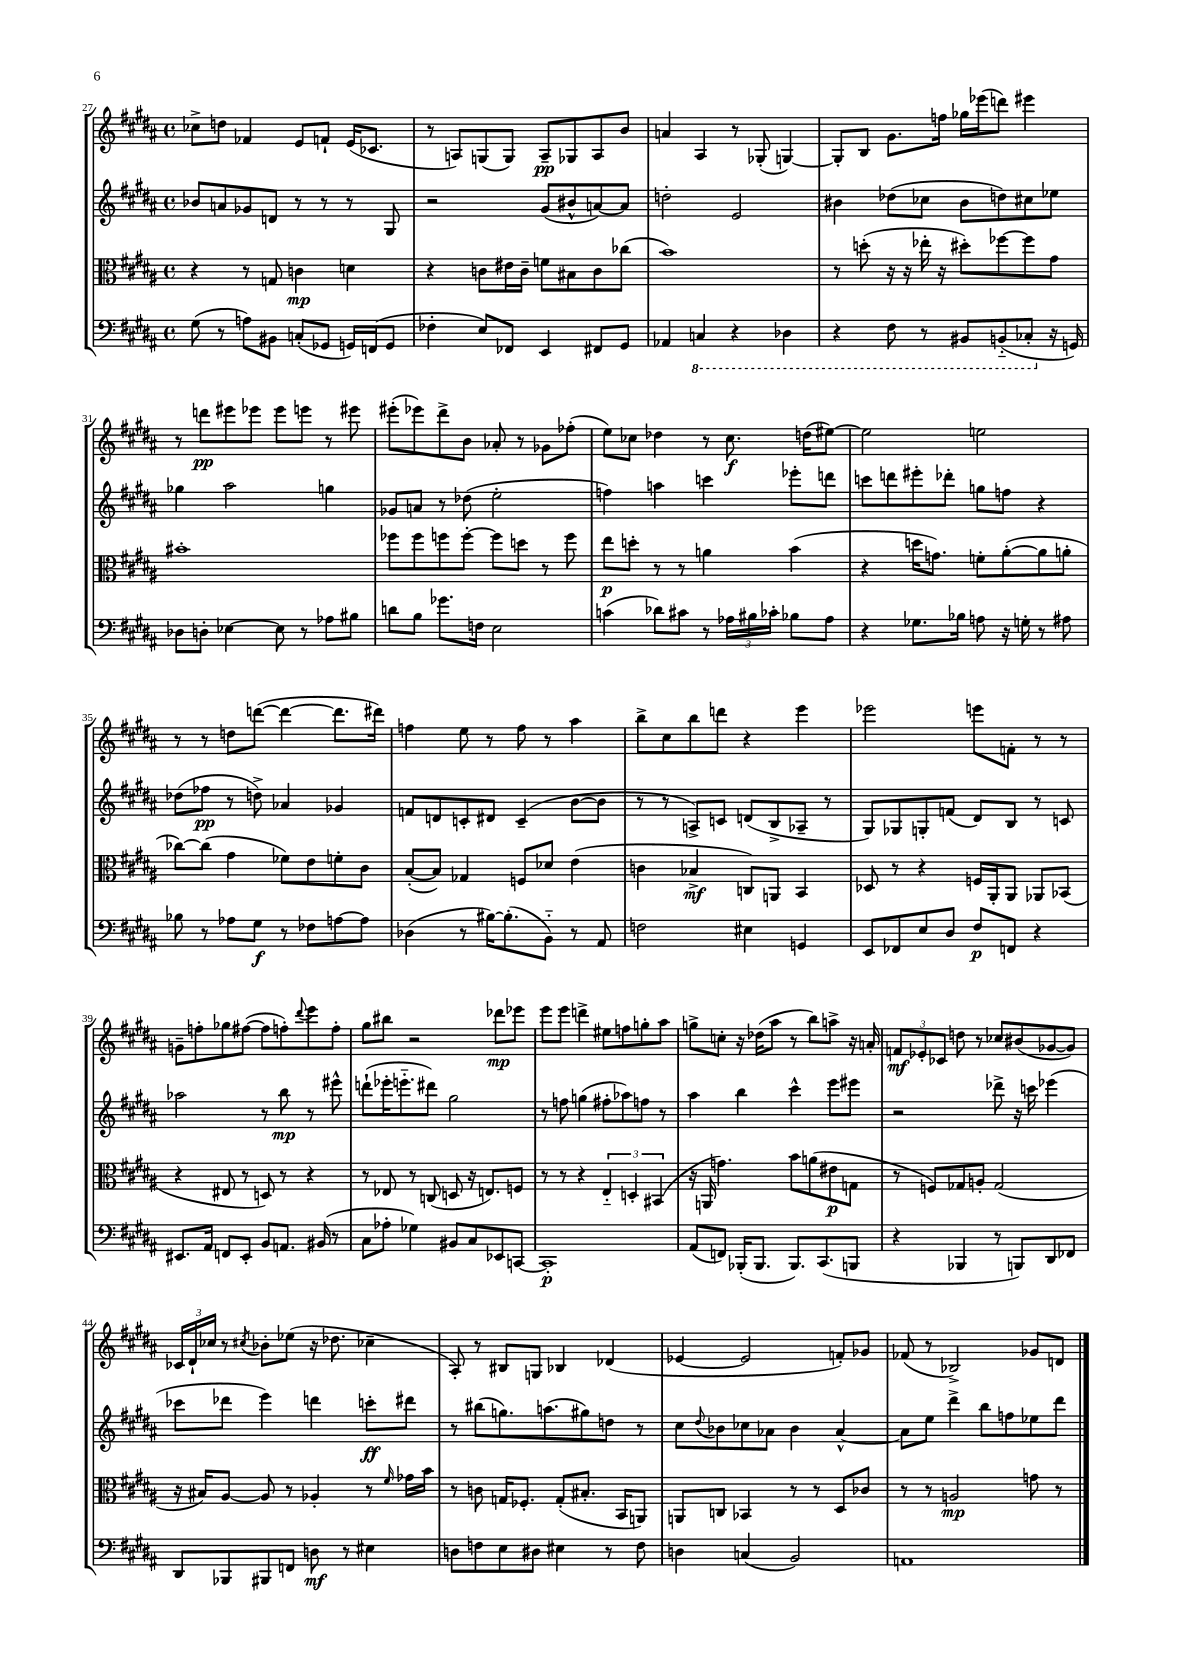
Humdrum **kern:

**kern	**dynam	**kern	**dynam	**kern	**dynam	**kern	**dynam
*part4	*part4	*part3	*part3	*part2	*part2	*part1	*part1
*staff4	*staff4	*staff3	*staff3	*staff2	*staff2	*staff1	*staff1
*clefF4	*	*clefC3	*	*clefG2	*	*clefG2	*
*k[f#c#g#d#a#]	*	*k[f#c#g#d#a#]	*	*k[f#c#g#d#a#]	*	*k[f#c#g#d#a#]	*
*M4/4	*	*M4/4	*	*M4/4	*	*M4/4	*
*met(c)	*	*met(c)	*	*met(c)	*	*met(c)	*
=27	=27	=27	=27	=27	=27	=27	=27
(8G#\	.	4r	.	8b-X/L	.	8cc-X^\L	.
8r	.	.	.	8an/	.	8ddn\J	.
8An\L)	.	8r	.	8g-X/	.	4f-X/	.
8BB#X\J	.	8Gn/	.	8dn/J	.	.	.
(8Cn'/L	.	4cn\	mp	8r	.	8e/L	.
8GG-X/J	.	.	.	8r	.	8fn`/J	.
16GGn/LL)	.	4dn\	.	8r	.	(16e/KL	.
(16FFn/J	.	.	.	.	.	8.c-X/J	.
8GG/J	.	.	.	8G#/	.	.	.
=28	=28	=28	=28	=28	=28	=28	=28
4F-X'\	.	4r	.	2r	.	8r	.
.	.	.	.	.	.	8An/L)	.
8E/L)	.	8cn\L	.	.	.	(8Gn/	.
8FF-X/J	.	16e#X\L	.	.	.	8G/J)	.
.	.	16c~\JJ	.	.	.	.	.
4EE/	.	8fn\L	.	(8g#/L	.	8A~/L	pp
.	.	8B#X\	.	8b#X^^/	.	8G-X/	.
8FF#X/L	.	8c\	.	[8an/)	.	8A/	.
8GG#/J	.	(8cc-X\J	.	8a/J]	.	8b/J	.
=29	=29	=29	=29	=29	=29	=29	=29
4AA-X/	.	1b)	.	2ddn'\	.	4an/	.
*8ba	*	*	*	*	*	*	*
4CCn/	.	.	.	.	.	4A#/	.
4r	.	.	.	2e/	.	8r	.
.	.	.	.	.	.	(8G-X'/	.
4DD-X\	.	.	.	.	.	[4Gn/)	.
=30	=30	=30	=30	=30	=30	=30	=30
4r	.	8r	.	4b#X\	.	8G'/L]	.
.	.	(8ddn'\	.	.	.	8B/J	.
8FF#\	.	16r	.	(8dd-X\L	.	8.g#\L	.
.	.	16r	.	.	.	.	.
8r	.	16ee-X'\	.	8cc-X\J	.	.	.
.	.	16r	.	.	.	16ffn\Jk	.
8BBB#X/L	.	8dd#X'\L)	.	8b#\L	.	16gg-X\LL	.
.	.	.	.	.	.	(16eee-X\J	.
(8BBBn/	.	[8ff-X\	.	8ddn\)	.	8dddn\J)	.
8CC-X'/J	.	8ff-\]	.	8cc#X\	.	4eee#X\	.
*X8ba	*	*	*	*	*	*	*
16r	.	8g#\J	.	8ee-X\J	.	.	.
16GGn/)	.	.	.	.	.	.	.
!!LO:LB:g=z
=31	=31	=31	=31	=31	=31	=31	=31
8D-X\L	.	1b#X'	.	4gg-X\	.	8r	.
8Dn'\J	.	.	.	.	.	8dddn\L	pp
[4E-X\	.	.	.	2aa#\	.	8eee#X\	.
.	.	.	.	.	.	8eee-X\J	.
8E-\]	.	.	.	.	.	8eee-\L	.
8r	.	.	.	.	.	8eeen\J	.
8A-X\L	.	.	.	4ggn\	.	8r	.
8B#X\J	.	.	.	.	.	8eee#X\	.
=32	=32	=32	=32	=32	=32	=32	=32
8dn\L	.	8ff-X\L	.	8g-X/L	.	(8eee#X'\L	.
8B\J	.	8ff-\	.	8an/J	.	8eee-X\)	.
8.g-X\L	.	8ffn\	.	8r	.	8ddd#^\	.
.	.	[8ff'\J	.	(8dd-X\	.	8b\J	.
16Fn\Jk	.	.	.	.	.	.	.
2E\	.	8ff\L]	.	2ee'\	.	8a-X'/	.
.	.	8ddn\J	.	.	.	8r	.
.	.	8r	.	.	.	8g-X\L	.
.	.	8ff\	.	.	.	(8ff-X'\J	.
=33	=33	=33	=33	=33	=33	=33	=33
(4cn\	.	8ee\L	p	4ffn\)	.	8ee\L)	.
.	.	8ddn'\J	.	.	.	8cc-X\J	.
8d-X\L)	.	8r	.	4aan\	.	4dd-X\	.
8c#X\J	.	8r	.	.	.	.	.
8r	.	4an\	.	4cccn\	.	8r	.
24A-X\LL	.	.	.	.	.	8.cc-\	f
24B#X\	.	.	.	.	.	.	.
24c-X'\JJ	.	.	.	.	.	.	.
8B-X\L	.	(4b\	.	8eee-X'\L	.	.	.
.	.	.	.	.	.	(16ddn\KL	.
8A-\J	.	.	.	8dddn\J	.	[8ee#X\J)	.
=34	=34	=34	=34	=34	=34	=34	=34
4r	.	4r	.	8cccn\L	.	2ee#\]	.
.	.	.	.	8dddn\	.	.	.
8.G-X\L	.	16ddn\KL	.	8eee#X'\	.	.	.
.	.	8.gn\J)	.	.	.	.	.
.	.	.	.	8ddd-X'\J	.	.	.
16B-X\Jk	.	.	.	.	.	.	.
8An\	.	8fn'\L	.	8ggn\L	.	2een\	.
16r	.	([8a#'\	.	8ffn\J	.	.	.
16Gn'\	.	.	.	.	.	.	.
8r	.	8a#\]	.	4r	.	.	.
8A#X\	.	8an'\J	.	.	.	.	.
!!LO:LB:g=z
=35	=35	=35	=35	=35	=35	=35	=35
8B-X\	.	[8cc-X\L)	.	(8dd-X\L	.	8r	.
8r	.	(8cc-\J]	.	8ff-X\J	pp	8r	.
8A-X\L	.	4g#\	.	8r	.	8ddn\L	.
8G#\J	f	.	.	8ddn^\)	.	([8dddn\J	.
8r	.	8f-X\L)	.	4a-X/	.	4ddd\_	.
8F-X\L	.	8e\	.	.	.	.	.
[8An\	.	8fn'\	.	4g-X/	.	8.ddd\L]	.
8A\J]	.	8c#\J	.	.	.	.	.
.	.	.	.	.	.	16ddd#X\Jk)	.
=36	=36	=36	=36	=36	=36	=36	=36
(4D-X\	.	([8B'/L	.	8fn/L	.	4ffn\	.
.	.	8B/J])	.	8dn/	.	.	.
8r	.	4G-X/	.	8cn'/	.	8ee\	.
[16B#X\KL)	.	.	.	8d#X/J	.	8r	.
(8.B#'\]	.	.	.	.	.	.	.
.	.	8Fn/L	.	(4c~/	.	8ff\	.
8BB\J)	.	8d-X/J	.	.	.	8r	.
8r	.	(4e\	.	[8b\L	.	4aa#\	.
8AA#/	.	.	.	8b\J]	.	.	.
=37	=37	=37	=37	=37	=37	=37	=37
2Fn\	.	4cn\	.	8r	.	8bb^\L	.
.	.	.	.	8r	.	8cc#\	.
.	.	4B-X^/	mf	8An^/L)	.	8bb\	.
.	.	.	.	8cn/J	.	8dddn\J	.
4E#X\	.	8Cn/L)	.	(8dn/L	.	4r	.
.	.	8AAn/J	.	8B^/	.	.	.
4GGn/	.	4BB/	.	8A-X~/J	.	4eee\	.
.	.	.	.	8r	.	.	.
=38	=38	=38	=38	=38	=38	=38	=38
8EE/L	.	8D-X/	.	8G#/L)	.	2eee-X\	.
8FF-X/	.	8r	.	8G-X/	.	.	.
8E/	.	4r	.	8Gn'/	.	.	.
8D#/J	.	.	.	(8fn/J	.	.	.
8F#/L	p	16Fn/LL	.	8d#/L)	.	8eeen\L	.
.	.	16AA#'/J	.	.	.	.	.
8FFn/J	.	8AA#/J	.	8B/J	.	8fn'\J	.
4r	.	8AA-X/L	.	8r	.	8r	.
.	.	(8BB-X/J	.	8cn/	.	8r	.
!!LO:LB:g=z
=39	=39	=39	=39	=39	=39	=39	=39
8.EE#X/L	.	4r	.	2aa-X\	.	8gn~\L	.
.	.	.	.	.	.	8ffn'\	.
16AA#/Jk	.	.	.	.	.	.	.
8FFn/L	.	8E#X/	.	.	.	8gg-X\	.
8EE#'/J	.	8r	.	.	.	([8ff#X\J	.
8BB/L	.	8Dn/)	.	8r	.	8ff#\L]	.
8.AAn/J	.	8r	.	8bb\	mp	8ffn'\)	.
.	.	.	.	.	.	8qqddd#/	.
.	.	4r	.	8r	.	8eee\	.
(16BB#X/	.	.	.	.	.	.	.
8r	.	.	.	8eee#X^^\	.	8ff'\J	.
=40	=40	=40	=40	=40	=40	=40	=40
8C#\L	.	8r	.	(8dddn`\L	.	8gg#\L	.
8A-X'\J	.	8E-X/	.	16eee-X'\K	.	8bb#X\J	.
.	.	.	.	8.eeen\	.	.	.
4G-X\)	.	8r	.	.	.	2r	.
.	.	(8Cn/	.	8ddd#X\J)	.	.	.
8BB#X/L	.	8Dn/	.	2gg#\	.	.	.
8C#/	.	16r	.	.	.	.	.
.	.	8.En/L)	.	.	.	.	.
8EE-X/	.	.	.	.	.	8ddd-X\L	mp
[8CCn/J	.	8Fn/J	.	.	.	8eee-X\J	.
=41	=41	=41	=41	=41	=41	=41	=41
1CC']	p	8r	.	8r	.	8eee\L	.
.	.	8r	.	8ffn\	.	8eee\J	.
.	.	4r	.	(4ggn\	.	4dddn^\	.
.	.	6E/	.	8ff#X'\L	.	8ee#X\L	.
.	.	.	.	8aa-X\)	.	8ffn\	.
.	.	6Dn'/	.	.	.	.	.
.	.	.	.	8ffn\J	.	8ggn'\	.
.	.	(6BB#X/	.	.	.	.	.
.	.	.	.	8r	.	8aa#\J	.
=42	=42	=42	=42	=42	=42	=42	=42
(8AA#/L	.	16r	.	4aa#\	.	8ggn^\L	.
.	.	16AAn/	.	.	.	.	.
8FFn/J)	.	4.gn\)	.	.	.	8ccn'\J	.
(16BBB-X'/KL	.	.	.	4bb\	.	16r	.
8.BBB-/J	.	.	.	.	.	(16dd-X\KL	.
.	.	.	.	.	.	8aa#\J	.
8.BBB-/L)	.	8b\L	.	4ccc#^^\	.	8r	.
.	.	(8an\	.	.	.	8bb\L)	.
(8.CC#/	.	.	.	.	.	.	.
.	.	8e#X\	p	8eee\L	.	8aan^\J	.
8BBBn/J	.	8Gn\J	.	8eee#X\J	.	16r	.
.	.	.	.	.	.	16an'/	.
=43	=43	=43	=43	=43	=43	=43	=43
4r	.	8r	.	2r	.	12fn/L	mf
.	.	.	.	.	.	12e-X'/	.
.	.	8Fn/L)	.	.	.	.	.
.	.	.	.	.	.	12c-X/J	.
4BBB-X/	.	8G-X/	.	.	.	8ddn\	.
.	.	8An'/J	.	.	.	8r	.
8r	.	(2G-/	.	8ddd-X^\	.	8cc-X/L	.
8BBBn/L)	.	.	.	16r	.	(8b#X/	.
.	.	.	.	16cccn\	.	.	.
8DD#/	.	.	.	(4eee-X\	.	[8g-X/	.
8FF-X/J	.	.	.	.	.	8g-/J])	.
!!LO:LB:g=z
=44	=44	=44	=44	=44	=44	=44	=44
8DD#/L	.	16r	.	8ccc-X\L	.	24c-X/LL	.
.	.	.	.	.	.	24d#`/	.
.	.	16B#X/KL)	.	.	.	.	.
.	.	.	.	.	.	24cc-X/JJ	.
8BBB-X/	.	[8A#/J	.	8ddd-X\J	.	8r	.
.	.	.	.	.	.	8qcc#X/	.
8BBB#X/	.	8A#/]	.	4eee\)	.	8b-X'\L	.
8FFn/J	.	8r	.	.	.	(8ee-X\J	.
8Dn\	mf	4A-X'/	.	4dddn\	.	16r	.
.	.	.	.	.	.	8.dd-X\	.
8r	.	.	.	.	.	.	.
4E#X\	.	8r	.	8cccn'\L	ff	4cc-X~\	.
.	.	16qqf#/	.	.	.	.	.
.	.	16g-X\LL	.	8ddd#X\J	.	.	.
.	.	16b\JJ	.	.	.	.	.
=45	=45	=45	=45	=45	=45	=45	=45
8Dn\L	.	8r	.	8r	.	8A#'/)	.
8Fn\	.	8cn\	.	(8bb#X\L	.	8r	.
8E\	.	16Gn/KL	.	8.ggn\)	.	8B#X/L	.
.	.	8.F-X'/J	.	.	.	.	.
8D#X\J	.	.	.	.	.	8Gn/J	.
.	.	.	.	(8.aan\	.	.	.
4E#X\	.	(8G'/L	.	.	.	4B-X/	.
.	.	8.B#X'/J	.	8gg#X\)	.	.	.
8r	.	.	.	8ddn\J	.	(4d-X/	.
.	.	16BB/KL	.	.	.	.	.
8F\	.	8AAn/J)	.	8r	.	.	.
=46	=46	=46	=46	=46	=46	=46	=46
4Dn\	.	8AAn/L	.	8cc#\L	.	[4e-X/	.
.	.	.	.	8qqdd#/	.	.	.
.	.	8Cn/J	.	8b-X\	.	.	.
(4Cn/	.	4BB-X/	.	8cc-X\	.	2e-/]	.
.	.	.	.	8a-X\J	.	.	.
2BB/)	.	8r	.	4b-\	.	.	.
.	.	8r	.	.	.	.	.
.	.	8D#/L	.	[4a-^^/	.	8fn'/L)	.
.	.	8c-X/J	.	.	.	8g-X/J	.
=47	=47	=47	=47	=47	=47	=47	=47
1AAn	.	8r	.	8a-\L]	.	(8f-X/	.
.	.	8r	.	8ee\J	.	8r	.
.	.	2An/	mp	4ddd#^\	.	2B-X^/)	.
.	.	.	.	8bb\L	.	.	.
.	.	.	.	8ffn\	.	.	.
.	.	8gn\	.	8ee-X\	.	8g-X/L	.
.	.	8r	.	8ddd#\J	.	8dn/J	.
==	==	==	==	==	==	==	==
*-	*-	*-	*-	*-	*-	*-	*-
